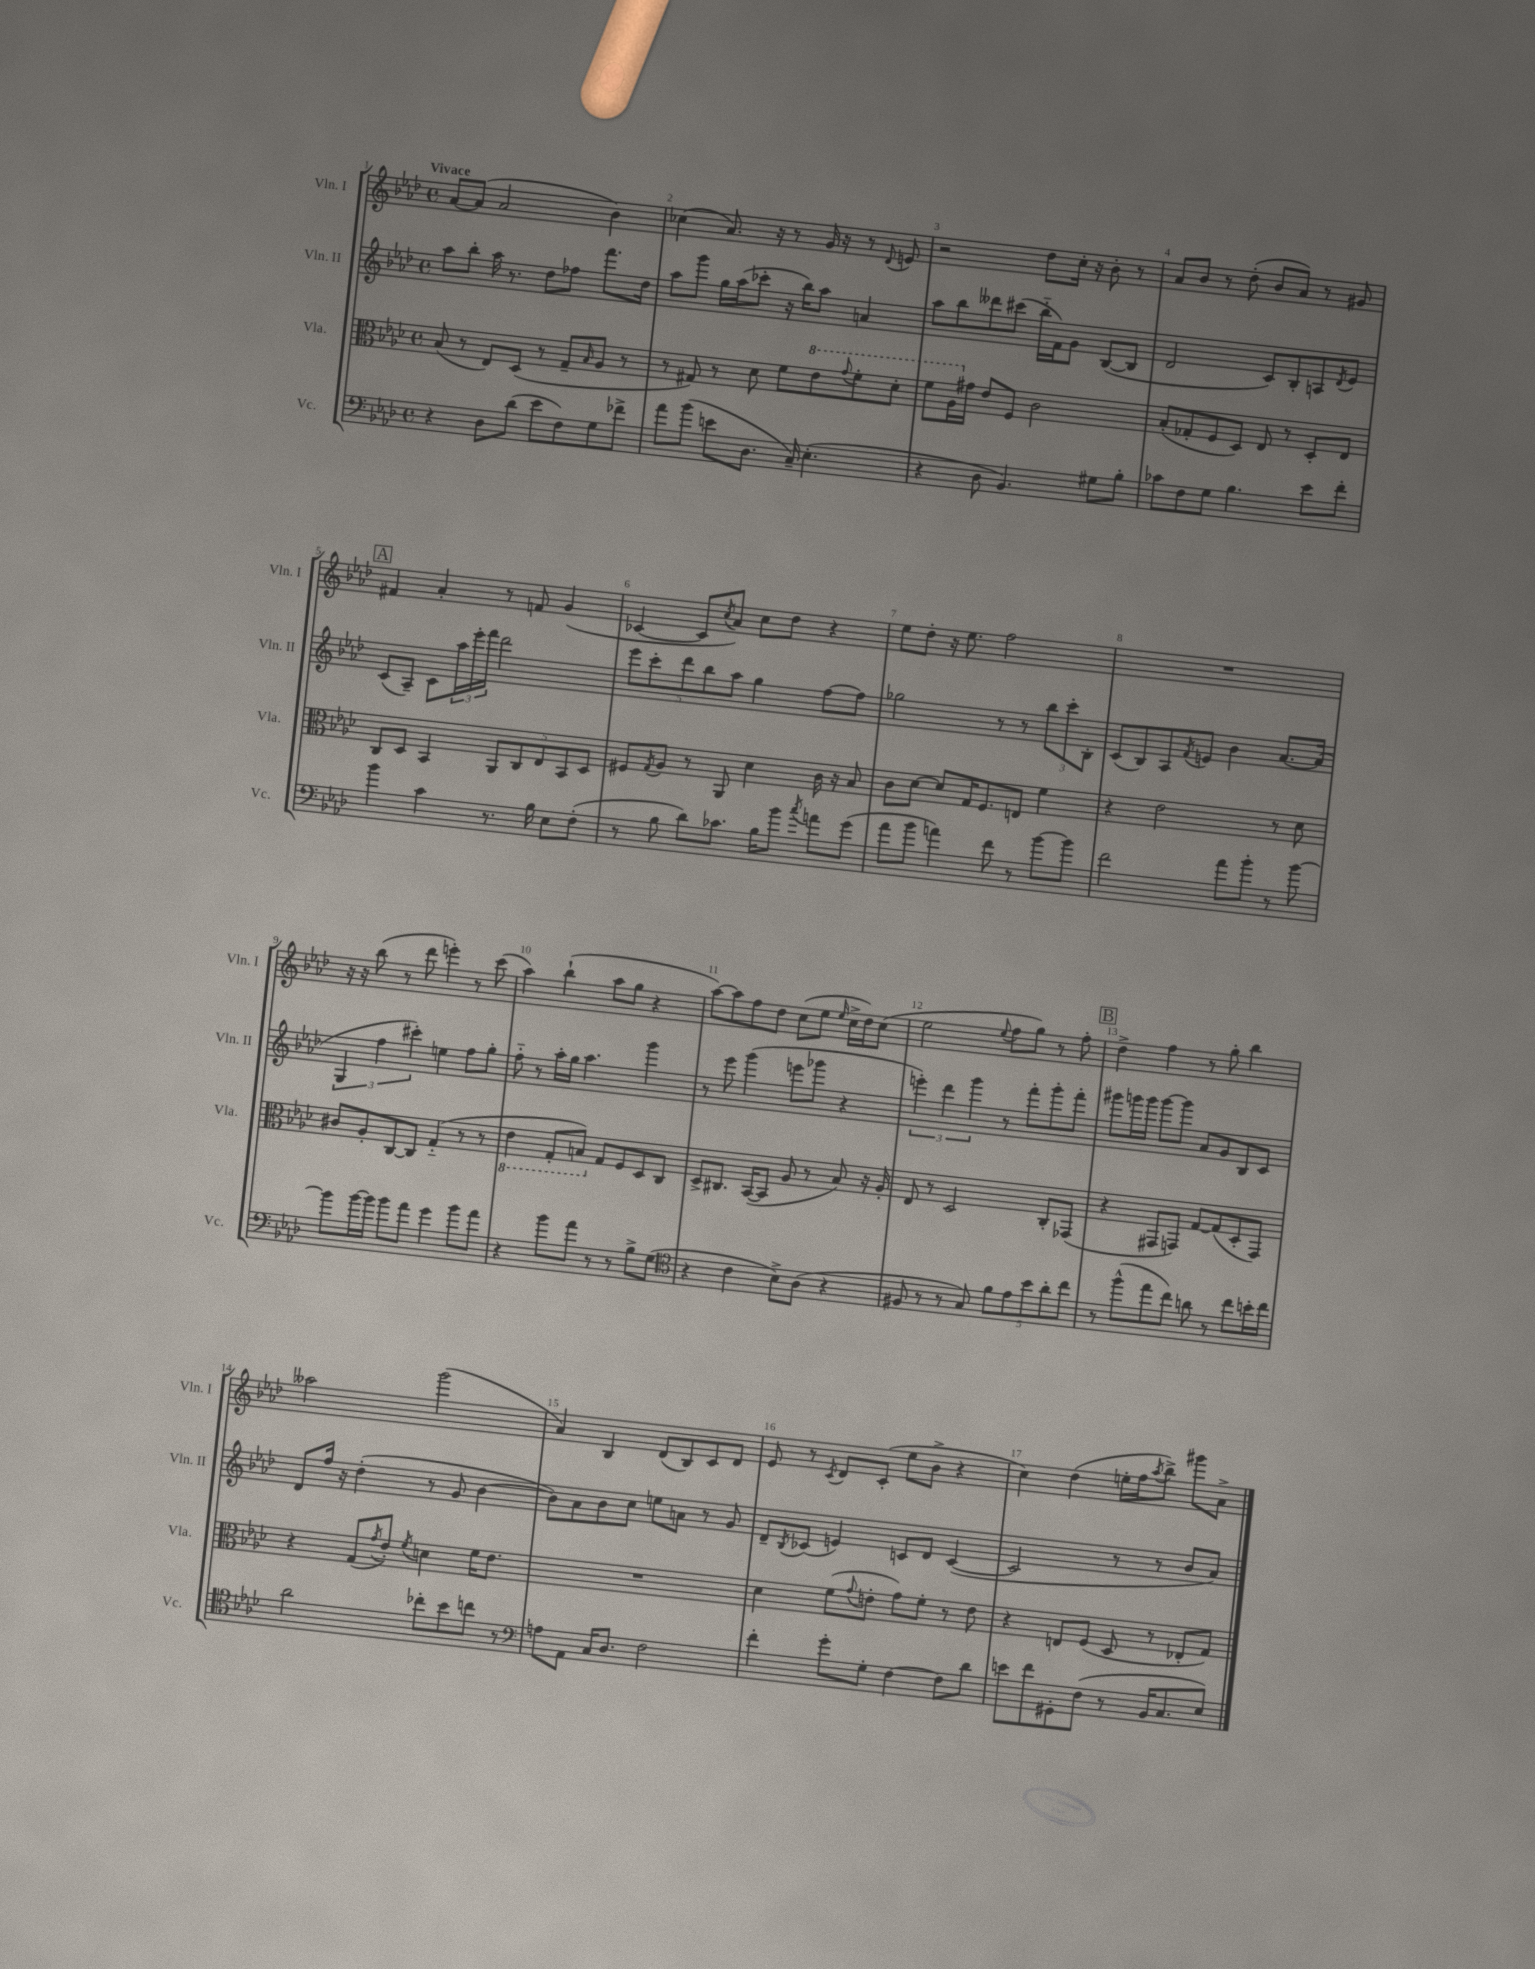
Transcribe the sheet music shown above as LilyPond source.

<<
\new StaffGroup <<
\new Staff = "s0" \with { instrumentName = "Vln. I" shortInstrumentName = "Vln. I" } {
    \clef treble \key aes \major \defaultTimeSignature \time 4/4 \tempo "Vivace"
    aes'8~ aes'8( aes'2 bes'4) |
    ces''4( aes'8.) r16 r8 g'16 r16 r8 \appoggiatura { des'8 } e'8 |
    r2 des''8 c''16-. r16 bes'8-. r8 |
    aes'8 bes'8 r8 des''8-.( bes'8 aes'8) r8 gis'8 |
    \mark \markup { \box "A" } fis'4 aes'4-. r8 f'8 g'4( |
    ces'4~ ces'8 \acciaccatura { c''8 } aes'8) c''8 des''8 r4 |
    ees''8 des''8-. r16 ees''8. f''2 |
    R1 |
    r16 r16 bes''8( r8 des'''8 e'''4-.) r8 c'''8( |
    aes''4) bes''4-!( aes''8 g''8 r4 |
    aes''8~) aes''8 f''8 des''8 c''8( ees''8 \grace { ees''16 } c''16-> des''16) c''8( |
    ees''2 \appoggiatura { ees''8 } f''8 g''8) r8 f''8-. |
    \mark \markup { \box "B" } des''4-> f''4 r8 g''8-. bes''4 |
    aeses''2 g'''2( |
    aes'4) bes4 des'8( bes8) c'8 des'8 |
    ees'8 r8 \acciaccatura { c'8 } des'8 c'8-.( ees''8 bes'8-> r4 |
    c''4) des''4( e''16-. f''16 \acciaccatura { aes''8 } bes''8->) gis'''8 aes'8-> \bar "|." |
}
\new Staff = "s1" \with { instrumentName = "Vln. II" shortInstrumentName = "Vln. II" } {
    \clef treble \key aes \major \defaultTimeSignature \time 4/4
    aes''8 bes''8-. aes''16 r8. des''8 fes''8 f'''8. des''16 |
    aes''8 g'''8 g''16 aes''16( ces'''8-. r16 bes''16) aes''8 a'4 |
    aes''8 bes''8 deses'''8 cis'''8( bes''16-_ f'16) g'8 bes8~( bes8 |
    des'2 c'8) bes8-. a8 \acciaccatura { des'8 } ees'8 |
    \mark \markup { \box "A" } c'8( aes8--) c'8 \tuplet 3/2 { aes''16 ees'''16-. f'''16 } des'''2 |
    \tuplet 5/4 { ees'''8 c'''8-. des'''8 bes''8 aes''8 } g''4 f''8~ f''8 |
    ges''2 r8 r8 \tuplet 3/2 { bes''8 c'''8-. bes8-. } |
    c'8( bes8) aes8 \acciaccatura { f'8 } e'8 bes'4 aes'8.~ aes'16( |
    \tuplet 3/2 { g4 f''4 cis'''4-.) } e''4 f''8 g''8-. |
    f''8-_ r8 aes''16-. g''16 aes''4. g'''4 |
    r8 ees'''8 g'''4( e'''8 ges'''8 r4 |
    \tuplet 3/2 { e'''4-.) des'''4 g'''4 } r8 f'''8-. g'''8-. f'''8-. |
    \mark \markup { \box "B" } gis'''8 g'''16 g'''16 g'''8~ g'''8 aes'8 g'8 bes8 c'8 |
    des'8 f''16 r16 des''4-.( r8 g'8 bes'4~ |
    bes'8) aes'8 bes'8 c''8 e''8 a'8 r8 g'8 |
    des'8-- \acciaccatura { bes8 } ces'8( e'4) c'8 des'8 c'4~( |
    c'2 r8 r8 bes'8 aes'8) \bar "|." |
}
\new Staff = "s2" \with { instrumentName = "Vla." shortInstrumentName = "Vla." } {
    \clef alto \key aes \major \defaultTimeSignature \time 4/4
    bes8( r8 ees8) des8( r8 g8-- \grace { bes16 } aes8 r8 |
    r8 gis8) r8 des'8 f'8 \ottava #1 ees''8 \appoggiatura { g''8 } f''8-. des''8-. |
    f''8 aes'16 \ottava #0 gis'16 ees'8 f8 c'2 |
    bes8-.( ges8-. f8 des8) ees8 r8 des8-. ees8 |
    \mark \markup { \box "A" } c8 des8 bes,4 \tuplet 5/4 { aes,8 c8 ees8 bes,8 des8 } |
    fis8 \acciaccatura { g8 } aes8 r8 aes,8 des'4 c'16 r16 bes8 |
    c'8 des'8~ des'8 g16 f8. e8 f'4 |
    r4 ees'2 r8 des'8 |
    cis'8 aes8-. c8~ c8 g4-_( r8 r8 |
    \ottava #-1 ees4 g,8-. b,8) \ottava #0 g8 f8 des8 c8 |
    des8-> cis8. bes,16~( bes,8 aes8 r8 bes8) r16 aes16-. |
    ees8 r8 des2 c8-. ges,8( |
    \mark \markup { \box "B" } r4 gis,8 g,8) g8~ g8( des8-. g,8) |
    r4 g8( \acciaccatura { g'8 } ees'8-.) \acciaccatura { f'8 } d'4 f'16 ees'8. |
    R1 |
    des'4 f'8( \appoggiatura { g'8 } e'8-. g'8) f'8-. r8 e'8 |
    r4 e8 f8( des8 r8 ees8-. g8) \bar "|." |
}
\new Staff = "s3" \with { instrumentName = "Vc." shortInstrumentName = "Vc." } {
    \clef bass \key aes \major \defaultTimeSignature \time 4/4
    r4 des8 des'8( ees'8 f8) g8 fes'8-> |
    aes'8 bes'8( e'8 des8. c16--) ees4.-.( |
    r4 des8 bes,4.) gis8 bes8-. |
    ces'8 f8 g8 bes4. ees'8 f'8-. |
    \mark \markup { \box "A" } bes'4 c'4 r8. bes16 ees8 f8-.( |
    r8 bes8 des'8) ces'8. bes16 bes'8 \acciaccatura { c''8 } a'8 g'8( |
    aes'8 bes'8 a'4) f'8 r8 bes'8~ bes'8 |
    f'2 aes'8 bes'8-. r8 bes'8~ |
    bes'8 bes'16~ bes'16 bes'8 aes'8 g'4 bes'8 aes'8 |
    r4 bes'8 aes'8 r8 r8 bes8-> g8( |
    \clef tenor r4 c'4 bes8->) aes8( r4 |
    fis8 r8 r8 g8) \tuplet 5/4 { f'8 ees'8 bes'8 aes'8-. c''8 } |
    \mark \markup { \box "B" } r8 f''8-^( ees''8 c''8) a'8 r8 c''8 b'16-. c''16 |
    aes'2 ces''8-. bes'8 c''8 r8 |
    \clef bass a8 aes,8 c16 des8. f2 |
    f'4-. g'8-. g8-. f4~ f8 des'8 |
    e'8 f'8 gis,8-. f8( r8 bes,16 c8. ees8) \bar "|." |
}
>>
>>
\layout { \context { \Score \override BarNumber.break-visibility = ##(#f #t #t) barNumberVisibility = #all-bar-numbers-visible } }
